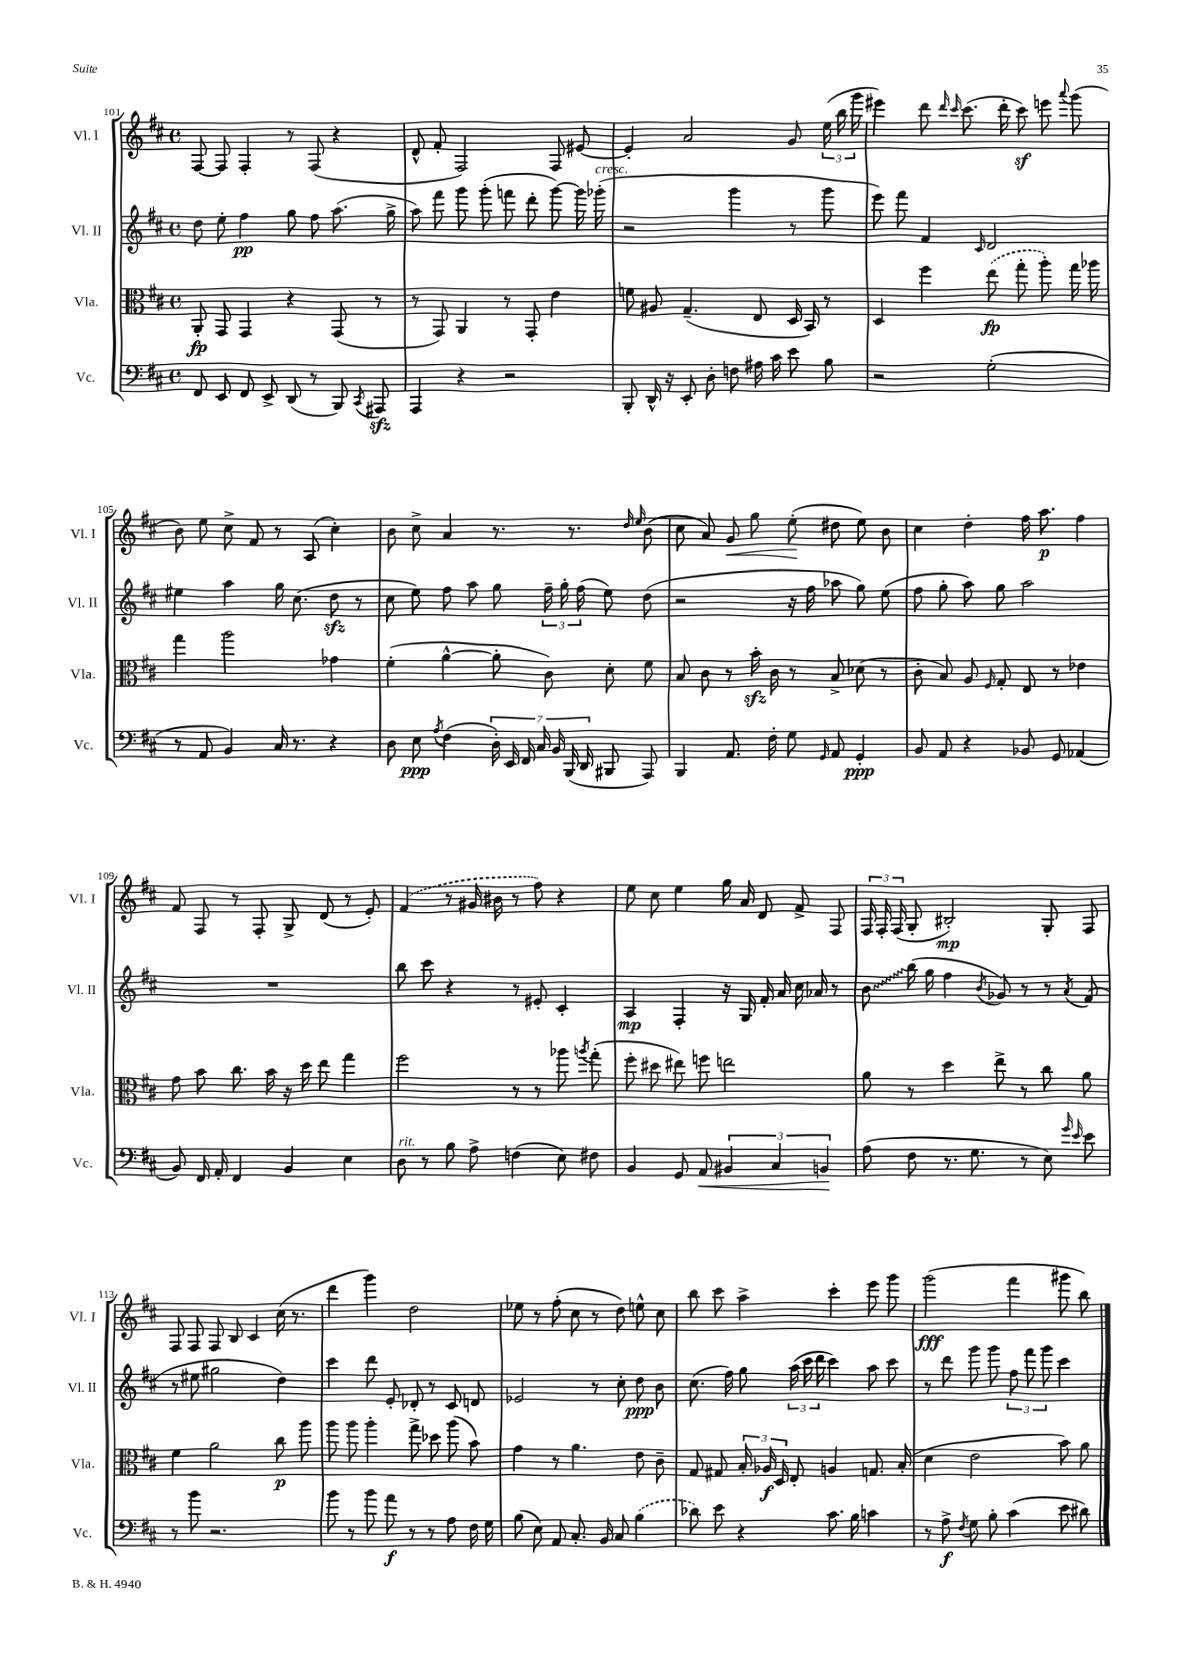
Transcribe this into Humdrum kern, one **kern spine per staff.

**kern	**kern	**kern	**kern
*staff4	*staff3	*staff2	*staff1
*clefF4	*clefC3	*clefG2	*clefG2
*k[f#c#]	*k[f#c#]	*k[f#c#]	*k[f#c#]
*M4/4	*M4/4	*M4/4	*M4/4
*met(c)	*met(c)	*met(c)	*met(c)
8FF#	8AA'	8dd	[8F#
8EE	8GG	8ee'	8F#]
8FF#	4GG	4ff#	4F#'
8EE^	.	.	.
(8DD	4r	8gg	8r
8r	.	8ff#	(8F#
8BBB)	(8GG	(8.aa	4r
8qCC#	.	.	.
8AAA#	8r	.	.
.	.	16gg^	.
=	=	=	=
4AAA	8r	8aa)	8d^^
.	8GG)	8fff#	8f#'
4r	4AA	8ggg	2F#)
.	.	(8ggg'	.
2r	8r	8fff	.
.	8GG'	8ddd'	.
.	4e	[8ggg)	8F#
.	.	16ggg]	[8e#
.	.	(16ggg-'	.
=	=	=	=
8BBB'	8f	2r	4e#']
16DD^^	8A#	.	.
16r	.	.	.
8EE'	(4.G~	.	2a
8D'	.	.	.
8F	.	4ggg	.
16A#	8E	.	.
16c#	.	.	.
8e	16D	8r	8g
.	16BB)	.	.
8B	8r	8ggg	(24ee
.	.	.	24bb
.	.	.	24ggg
=	=	=	=
2r	4D	8eee)	4eee#)
.	.	8fff#	.
.	4ff#	4f#	8ddd
.	.	.	16qqddd
.	.	.	16qqccc#
.	.	.	(8.ccc#
.	.	16qqc#	.
(2G'	(8ee	2d	.
.	.	.	16ddd'
.	8gg'	.	8ccc#)
.	8aa')	.	8eee
.	.	.	8qqaaa
.	16gg	.	(8ggg
.	16aa-	.	.
=	=	=	=
8r	4gg	4ee#	8b)
8AA	.	.	8ee
4BB)	2aa	4aa	8cc#^
.	.	.	8f#
16C#	.	16gg	8r
8.r	.	(8.cc#	.
.	.	.	(8A
4r	4g-	8dd	4cc#')
.	.	8r	.
=	=	=	=
8D	(4f#'	8cc#	8b
8E	.	8ee)	8cc#^
8qA	.	.	.
(4F#	[4a^^	8ff#	4a
.	.	8aa	.
28D')	8a']	8gg	8.r
28EE	.	.	.
28FF#	.	.	.
28C#	.	.	.
.	8c#)	24ff#~	.
28BB	.	.	.
.	.	24gg'	.
(28BBB	.	.	.
.	.	.	8.r
.	.	(24ff#	.
28DD	.	.	.
8BBB#	8d'	8ee)	.
.	.	.	16qqdd
.	.	.	16qqee
8AAA)	8f#	(8dd	(8b
=	=	=	=
4BBB	8B	2r	8cc#
.	8c#	.	8a)
8.AA	8r	.	8g
.	16b'	.	8gg
16F#'	16c#	.	.
8G	8r	16r	(8ee'
.	.	16ff#	.
16qqGG	.	.	.
8AA	8B^	8aa-	8dd#
4GG'	(8d-	8gg)	8ee)
.	8r	(8ee	8b
=	=	=	=
8BB	8c#'	8ff#	4cc#
8AA	8B)	8gg'	.
4r	8A	8aa)	4dd'
.	16qqF#	.	.
.	8G'	8gg	.
8BB-	8E	2aa	16ff#
.	.	.	8.aa
8GG	8r	.	.
(4AA-	4e-	.	4ff#
=	=	=	=
8BB)	8g	1r	8f#
16FF#	8b	.	8F#
16AA'	.	.	.
4FF#	8.cc#	.	8r
.	.	.	8F#'
.	16b	.	.
4BB	16r	.	8G^
.	16dd	.	.
.	8ee	.	(8d
4E	4gg	.	8r
.	.	.	8e')
=	=	=	=
8D	2ff#	8bb	(4f#
8r	.	8ccc#	.
8B	.	4r	8r
8A^	.	.	16g#
.	.	.	16b#
(4F	8r	8r	8r
.	8r	8e#'	8ff#)
8E)	8aa-	4c#'	4r
.	8qaa	.	.
8F#	(8gg'	.	.
=	=	=	=
4BB	8ff#'	4A	8ee
.	8dd#	.	8cc#
8GG	8ee#)	4F#'	4ee
8AA	8ff	.	.
6BB#	2ee	16r	16gg
.	.	16G	16a
.	.	16f#'	8d
6C#	.	.	.
.	.	16a	.
.	.	16cc#	8f#^
.	.	16a-	.
6BB	.	.	.
.	.	8r	8F#
=	=	=	=
(8A	8a	8b	24F#
.	.	.	24F#'
.	.	.	(24F#
8F#	8r	(16bb	8G'
.	.	16gg	.
8.r	4dd	4ff#	2B#')
8.G	.	.	.
.	.	8qb	.
.	8ee^	8g-)	.
8r	8r	8r	.
8E)	8cc#	8r	8G'
16qqg	.	.	.
16qqe	.	8qa	.
8e	8a	(8f#	8F#
=	=	=	=
8r	4f#	8r	8F#
8b	.	8ee#	8F#
2.r	2a	2gg#	8F#
.	.	.	8B
.	.	.	4c#
.	8cc#	4dd)	(16cc#
.	.	.	8.r
.	8aa	.	.
=	=	=	=
8b	8aa	4ccc#	4ddd
8r	8aa	.	.
8b	4aa'	8ddd	4ggg)
8a	.	8e'	.
8r	8gg^	8d-'	2dd
8r	8dd-	8r	.
8A	(8aa	8c#	.
16F#	8b)	8d	.
16G	.	.	.
=	=	=	=
(8B	4g	2e-	8ee-
8E)	.	.	8r
8AA	8r	.	(8ff#'
8.C#'	4.a	.	8cc#
.	.	8r	8r
16BB	.	.	.
8C#	.	8cc#'	8dd)
(4B	8e	8dd	8ee^^
.	8c#~	8b	8cc#
=	=	=	=
8d-)	8G	(8.cc#	8bb
8e	8G#	.	8ccc#
.	.	16ff#)	.
4r	24B'	8gg	4aa^
.	24A-	.	.
.	24D	.	.
.	8E'	(24aa	.
.	.	24ccc#	.
.	.	24ddd	.
8.c#	4A	4ccc#)	4ccc#'
16B	.	.	.
4c	8.G	8aa	8eee
.	.	8ccc#	8ggg
.	(16B'	.	.
=	=	=	=
8r	4d	8r	(2ggg
8A^	.	8ddd	.
8qF#	.	.	.
8G	2e	8ggg	.
8B'	.	8ggg	.
(4c#	.	12ff#	4fff#
.	.	12fff#	.
.	.	12ggg	.
8e	8b)	4ccc#	8ggg#
8d#)	8a	.	8bb)
==	==	==	==
*-	*-	*-	*-
